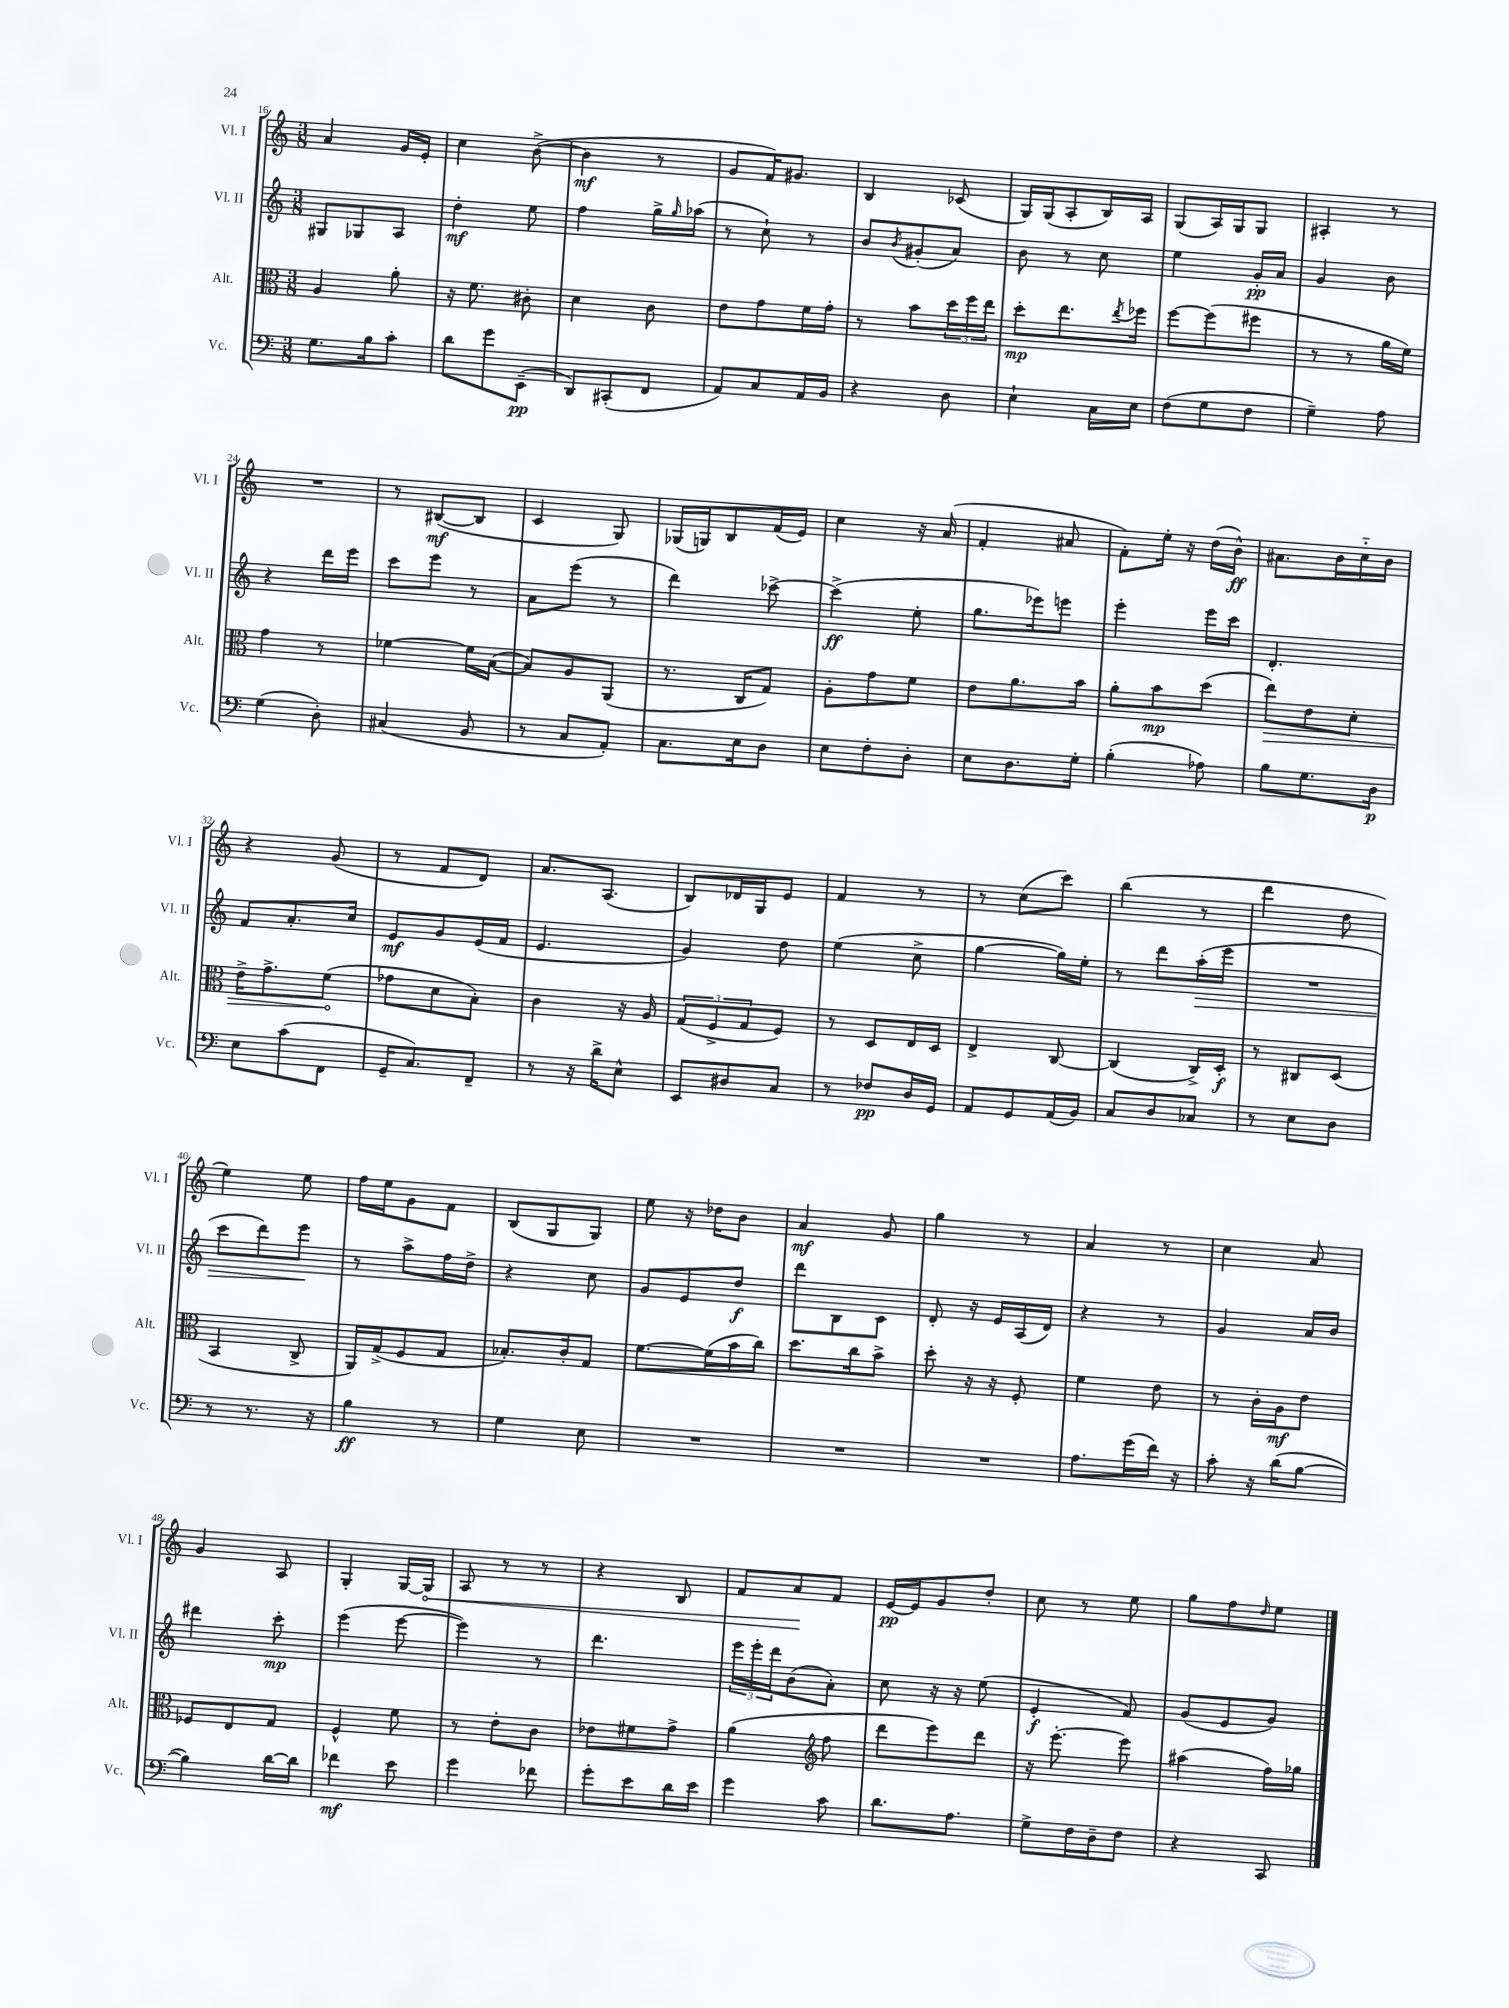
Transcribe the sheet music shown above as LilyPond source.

<<
\new StaffGroup <<
\new Staff = "s0" \with { instrumentName = "Vl. I" shortInstrumentName = "Vl. I" } {
    \clef treble \key c \major \numericTimeSignature \time 3/8
    a'4 g'16 e'16-. |
    c''4 b'8~->( |
    b'4\mf r8 |
    g'8 f'16) gis'8. |
    b4 ces'8( |
    g16) g16( a8-. b16) a16 |
    g8( a16) g16 g8 |
    ais4-. r8 |
    R4. |
    r8 bis8~\mf( bis8 |
    c'4 g8) |
    ges16( g16) b8 f'16( e'16) |
    c''4 r16 a'16( |
    f'4-. ais'8 |
    f'8-.) e''16-. r16 d''16( b'16-^\ff) |
    ais'8. b'16 c''16-_ b'16 |
    r4 g'8( |
    r8 f'8 d'8) |
    a'8. a8.( |
    b8) des'16 g16 e'8 |
    f'4 r8 |
    r8 c''8( c'''8) |
    b''4( r8 |
    d'''4 d''8 |
    e''4) e''8 |
    f''16 e''16 g'8 f'8 |
    b8( g8 g8) |
    e''8 r16 des''16 b'8 |
    a'4\mf g'8 |
    g''4 r8 |
    a'4 r8 |
    c''4 a'8 |
    g'4 a8 |
    g4-. g16~ \once \override Hairpin.circled-tip = ##t g16\< |
    a8 r8 r8 |
    r4 b8 |
    f'8 a'8\! f'8 |
    e'16~\pp e'16 g'8 d''8-. |
    c''8 r8 e''8 |
    g''8 f''8 \grace { d''16 } e''8 \bar "|." |
}
\new Staff = "s1" \with { instrumentName = "Vl. II" shortInstrumentName = "Vl. II" } {
    \clef treble \key c \major \numericTimeSignature \time 3/8
    gis8 ges8 a8 |
    d''4-.\mf e''8 |
    f''4 g''16-> \grace { g''16 } aes''16( |
    r8 c''8-!) r8 |
    b'8 \acciaccatura { b'8 } gis'8-.( a'8) |
    b'8 r8 c''8 |
    e''4 g'16-.\pp a'16 |
    g'4 b'8 |
    r4 d'''16 e'''16 |
    c'''8 e'''8 r8 |
    a'8 e'''8( r8 |
    d'''4) ces'''8~-> |
    ces'''4->\ff( e''8-. |
    g''8. ees'''16) e'''8 |
    e'''4-. e'''16 c'''16 |
    d'4.-. |
    f'8 a'8.-. c''16 |
    e'8\mf g'8 e'16( f'16 |
    e'4. |
    g'4) d''8 |
    e''4( c''8-> |
    g''4~ g''16) e''16-. |
    r8 d'''8 a''16-.\>( e'''16 |
    R4. |
    c'''8 d'''8) e'''8\! |
    r8 a''8-> f''16 d''16-> |
    r4 c''8 |
    g'8 e'8 d''8\f |
    d'''8 b8 c'8 |
    d'8-. r16 e'16 a16( d'16) |
    r4 r8 |
    g'4 a'16 b'16 |
    dis'''4 c'''8-.\mp |
    e'''4( e'''8~ |
    e'''4) r8 |
    d'''4. |
    \tuplet 3/2 { e'''16 e'''16-. d'''16 } b'8( a'8-.) |
    c''8 r16 r16 e''8( |
    e'4-.\f f'8) |
    g'8( e'8 g'8) \bar "|." |
}
\new Staff = "s2" \with { instrumentName = "Alt." shortInstrumentName = "Alt." } {
    \clef alto \key c \major \numericTimeSignature \time 3/8
    a4 a'8-. |
    r16 f'8. cis'8-. |
    d'4 c'8 |
    e'8 g'8 f'16 g'16-. |
    r8 b'8 \tuplet 3/2 { d''16 f''16 e''16 } |
    d''8-.\mp e''8. \acciaccatura { e''8 } fes''16 |
    f''8~ f''8( fis''8 |
    r8 r8 a'16 f'16) |
    g'4 r8 |
    fes'4~ fes'16 b16~( |
    b8) a8 a,8( |
    r8. c16 g8) |
    a8-. g'8 f'8 |
    e'8 a'8. b'16 |
    a'8-. b'8\mp d''8( |
    \once \override Hairpin.circled-tip = ##t e''8\>) e'8 d'8-. |
    e'16-> g'8.-> f'8\!( |
    ges'8 d'8 b8-.) |
    c'4 r16 a16 |
    \tuplet 3/2 { g8( f8-> g8 } f8) |
    r8 d8 e16 d16 |
    e4-> c8~ |
    c4( c16->) d16-.\f |
    r8 cis8 d8( |
    b,4 c8-> |
    a,16) g16->( f8 g8 |
    bes8.-.) c'16-. g8 |
    f'8.~ f'16( b'16 c''16) |
    d''8. c''16 b'8-> |
    d''8-. r16 r16 f8-. |
    f'4 e'8 |
    r8 c'16-. a16\mf e'8 |
    fes8 e8 g8 |
    f4-^ f'8 |
    r8 e'8-. c'8 |
    ees'8 fis'8 g'8-> |
    a'4( \clef treble f''8 |
    d'''8 e'''8) d'''8 |
    r16 e'''8.~-. e'''8 |
    ais''4( f''16) ges''16 \bar "|." |
}
\new Staff = "s3" \with { instrumentName = "Vc." shortInstrumentName = "Vc." } {
    \clef bass \key c \major \numericTimeSignature \time 3/8
    g8. b16 c'8-. |
    d'8 g'8 e,8--\pp( |
    d,8) cis,8-.( f,8 |
    a,8) c8 a,16 b,16 |
    r4 d8 |
    e4-! c16 e16 |
    f8( g8 f8 |
    g4--) a8 |
    g4( d8-.) |
    cis4( b,8 |
    r8 c8 a,8-.) |
    c8. e16 d8 |
    e8 f8-. d8-. |
    e8 d8. g16-. |
    b4-.( aes8) |
    b8 g8. d16\p |
    e8 c'8( f,8 |
    g,16-- c8.) f,8-- |
    r8 r16 d'16-> e8-^ |
    e,8 dis8 c8 |
    r8 fes8\pp d16 g,16 |
    a,8 g,8 a,16( b,16) |
    c8 d8 ces8 |
    r8 e8 d8 |
    r8 r8. r16 |
    b4\ff r8 |
    g4 e8 |
    R4. |
    R4. |
    R4. |
    a8. g'16( f'16) r16 |
    c'8-. r16 d'16( b8~ |
    b4) d'16~ d'16 |
    fes'4\mf e'8 |
    g'4 fes'8 |
    g'8-. e'8 d'16 e'16 |
    g'4 c'8 |
    d'8. a8. |
    g8-> f16 d16-- f8 |
    r4 c,8 \bar "|." |
}
>>
>>
\layout { \context { \Score currentBarNumber = #16 } }
